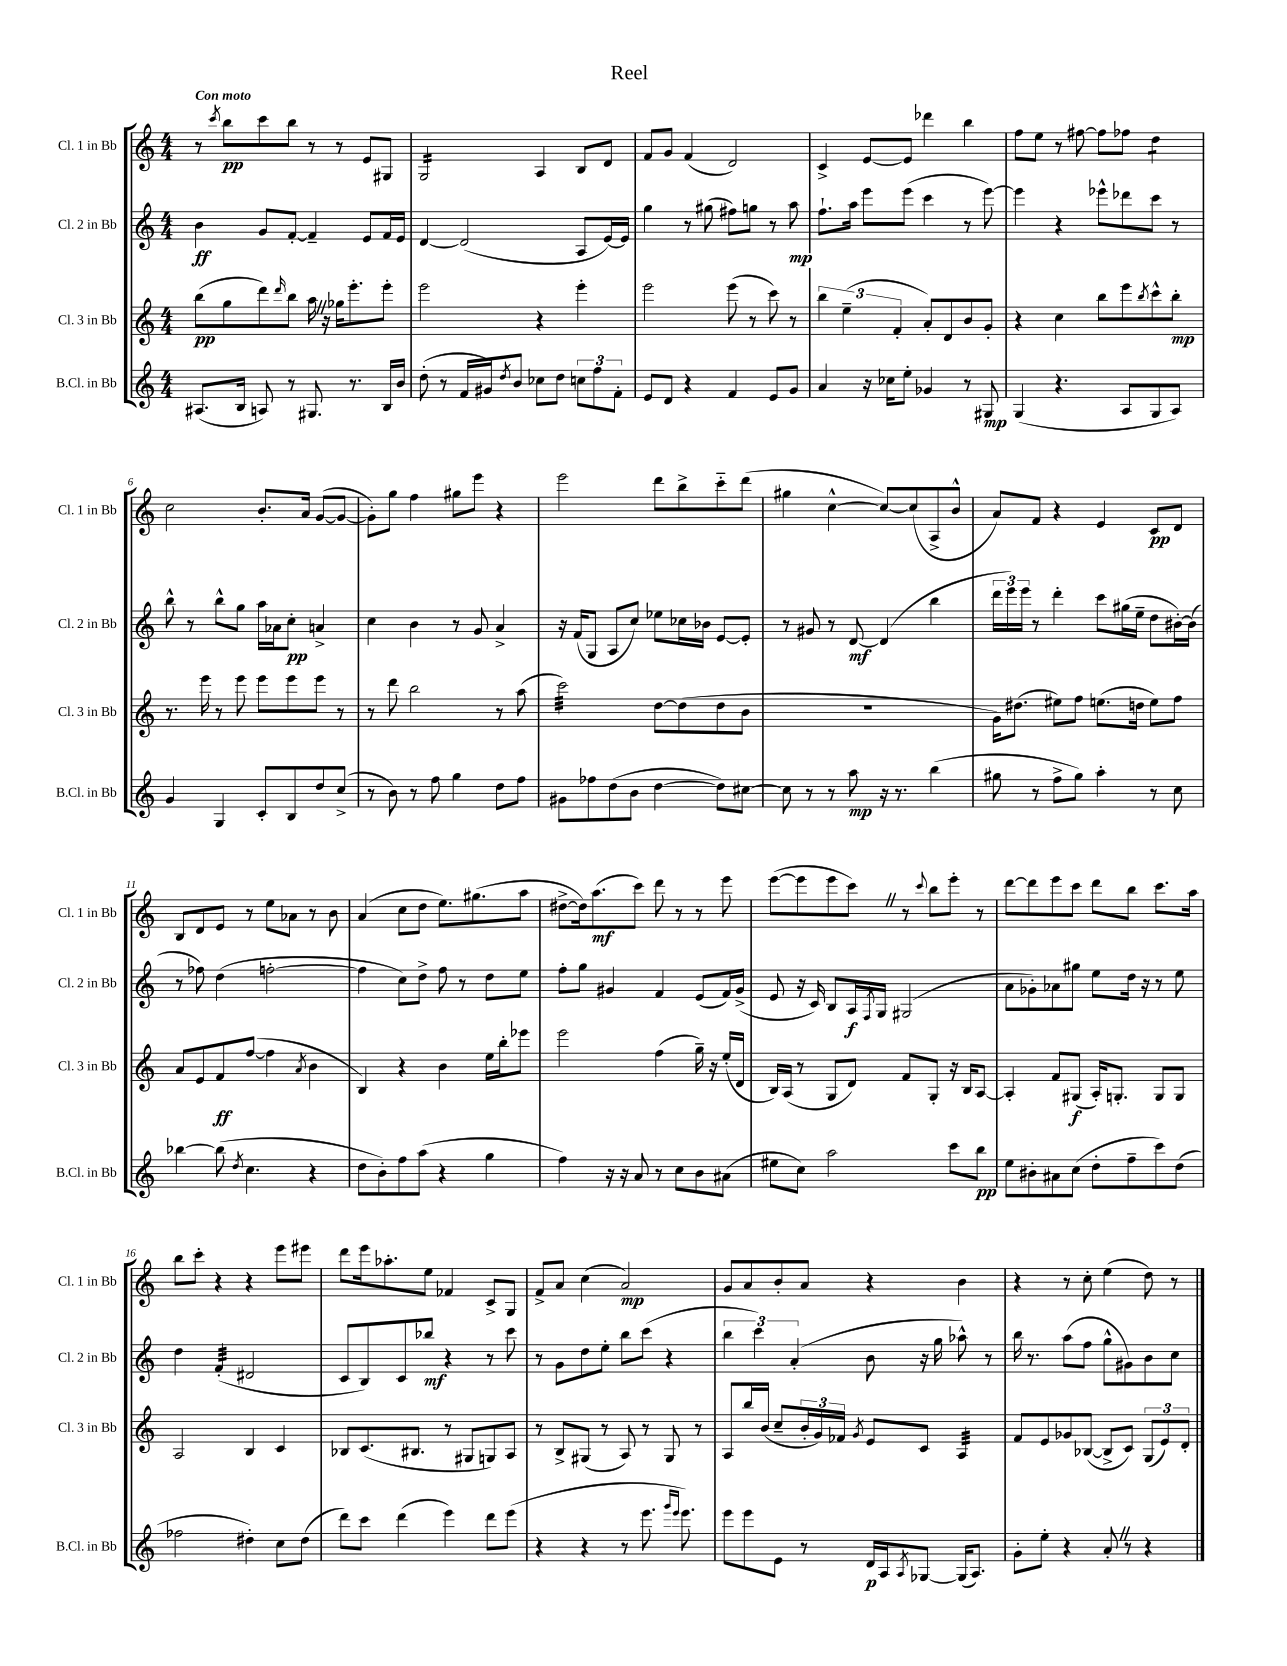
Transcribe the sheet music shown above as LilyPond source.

\header { title = "Reel" }
<<
\new StaffGroup <<
\new Staff = "s0" \with { instrumentName = "Cl. 1 in Bb" shortInstrumentName = "Cl. 1 in Bb" } {
    \clef treble \key c \major \numericTimeSignature \time 4/4 \tempo "Con moto"
    r8 \acciaccatura { c'''8 } b''8\pp c'''8 b''8 r8 r8 e'8 gis8 |
    g2:16 a4 b8 d'8 |
    f'8 g'8 f'4( d'2) |
    c'4-> e'8~ e'8 des'''4 b''4 |
    f''8 e''8 r8 fis''8~ fis''8 fes''8 d''4:8 |
    c''2 b'8.-. a'16 g'8~( g'8~ |
    g'8-.) g''8 f''4 gis''8 e'''8 r4 |
    e'''2 d'''8 b''8-> c'''8-_ d'''8( |
    gis''4 c''4~-^ c''8~) c''8( a8-> b'8-^ |
    a'8) f'8 r4 e'4 c'8\pp d'8 |
    b8 d'8 e'8 r8 e''8 aes'8 r8 b'8 |
    a'4( c''8 d''8 e''8.) gis''8.( a''8 |
    dis''8~-> dis''16) a''8.\mf( c'''8) d'''8 r8 r8 e'''8 |
    e'''8~( e'''8 e'''8 c'''8) \once \override BreathingSign.text = \markup { \musicglyph "scripts.caesura.straight" } \breathe r8 \appoggiatura { c'''8 } b''8 e'''8-. r8 |
    d'''8~ d'''8 e'''8 c'''8 d'''8 b''8 c'''8. a''16 |
    b''8 c'''8-. r4 r4 e'''8 eis'''8 |
    d'''8 e'''16 aes''8.-. e''8 fes'4 c'8-> g8 |
    f'8-> a'8 c''4( a'2\mp) |
    g'8 a'8 b'8-. a'8 r4 b'4 |
    r4 r8 c''8-. e''4( d''8) r8 \bar "|." |
}
\new Staff = "s1" \with { instrumentName = "Cl. 2 in Bb" shortInstrumentName = "Cl. 2 in Bb" } {
    \clef treble \key c \major \numericTimeSignature \time 4/4
    b'4\ff g'8 f'8~-. f'4-- e'8 f'16 e'16 |
    d'4~ d'2( a8 e'16~) e'16 |
    g''4 r8 gis''8( fis''8) g''8 r8 a''8\mp |
    f''8.-! a''16 e'''8 e'''8( c'''4 r8 e'''8~) |
    e'''4 r4 ees'''8-^ des'''8 c'''8 r8 |
    b''8-^ r8 b''8-^ g''8 a''16 aes'16 c''8-.\pp a'4-> |
    c''4 b'4 r8 g'8 a'4-> |
    r16 f'16( g8 a8 c''8) ees''8 ces''16 bes'16 e'8~ e'8-. |
    r8 gis'8 r8 d'8~\mf d'4( b''4 |
    \tuplet 3/2 { d'''16 e'''16) e'''16 } r8 d'''4-. c'''8 gis''16( e''16-- d''8 bis'16~-.) bis'16( |
    r8 fes''8) d''4( f''2~-. |
    f''4 c''8) d''8-> f''8 r8 d''8 e''8 |
    f''8-. g''8 gis'4 f'4 e'8( f'16) gis'16->( |
    e'8 r16 c'16) b8 a16\f \acciaccatura { f8 } g16 gis2( |
    a'8 ges'8-.) aes'8 gis''8 e''8 d''16 r16 r8 e''8 |
    d''4 f'4:32-.( dis'2 |
    c'8 b8) c'8 bes''8\mf r4 r8 c'''8 |
    r8 g'8 d''8 e''8-. b''8 c'''8( r4 |
    \tuplet 3/2 { b''4 c'''4) a'4-.( } b'8 r16 g''16 aes''8-^) r8 |
    b''16 r8. a''8( f''8 g''8-^ gis'8) b'8 c''8 \bar "|." |
}
\new Staff = "s2" \with { instrumentName = "Cl. 3 in Bb" shortInstrumentName = "Cl. 3 in Bb" } {
    \clef treble \key c \major \numericTimeSignature \time 4/4
    b''8\pp( g''8 d'''8) \grace { d'''16 } b''8 a''16 \once \override BreathingSign.text = \markup { \musicglyph "scripts.caesura.straight" } \breathe r16 ges''16 e'''8.-. e'''8-. |
    e'''2 r4 e'''4-. |
    e'''2 e'''8( r8 c'''8) r8 |
    \tuplet 3/2 { b''4 e''4--( f'4-. } a'8-.) d'8 b'8 g'8-. |
    r4 c''4 b''8 e'''8 \acciaccatura { b''8 } c'''8-^ b''8-.\mp |
    r8. e'''16 r8 e'''8 e'''8 e'''8 e'''8 r8 |
    r8 d'''8 b''2 r8 a''8( |
    c'''2:32) d''8~ d''8( d''8 b'8 |
    r1 |
    g'16) dis''8.( eis''8) f''8 e''8.( d''16 e''8) f''8 |
    a'8 e'8 f'8\ff f''8~( f''4 \acciaccatura { a'8 } b'4 |
    b4) r4 b'4 e''16 b''16-. ees'''8 |
    e'''2 f''4( g''16--) r16 e''16-.( d'16 |
    b16) a16( r8 g8 d'8) f'8 g8-. r16 b16 a8~ |
    a4-. f'8 gis8\f( a16-.) g8.-. g8 g8 |
    a2 b4 c'4 |
    bes8 c'8.( bis8. r8 gis8 g8) a8 |
    r8 b8-> gis8( r8 a8) r8 gis8 r8 |
    a8 b''16 b'16( c''8-- \tuplet 3/2 { b'16-. g'16) fes'16 } \acciaccatura { g'8 } e'8 c'8 a4:32 |
    f'8 e'8 ges'8 bes8~( bes8-> c'8) \tuplet 3/2 { g8( e'8) d'8-. } \bar "|." |
}
\new Staff = "s3" \with { instrumentName = "B.Cl. in Bb" shortInstrumentName = "B.Cl. in Bb" } {
    \clef treble \key c \major \numericTimeSignature \time 4/4
    ais8.( b16 a8) r8 gis8. r8. b16 b'16 |
    d''8-.( r8 f'16 gis'16) \acciaccatura { d''8 } b'8 ces''8 d''8 \tuplet 3/2 { c''8 f''8 f'8-. } |
    e'8 d'8 r4 f'4 e'8 g'8 |
    a'4 r16 ces''16 e''8-. ges'4 r8 gis8\mp |
    g4( r4. a8 g8 a8) |
    g'4 g4 c'8-. b8 d''8 c''8->( |
    r8 b'8) r8 f''8 g''4 d''8 f''8 |
    gis'8 fes''8 d''8( b'8 d''4~ d''8) cis''8~ |
    cis''8 r8 r8 a''8\mp r16 r8. b''4( |
    gis''8 r8 f''8-> gis''8) a''4-. r8 c''8 |
    bes''4~ bes''8( \acciaccatura { d''8 } c''4. r4 |
    d''8 b'8-.) f''8 a''8( r4 g''4 |
    f''4) r16 r16 a'8 r8 c''8 b'8 ais'8( |
    eis''8 c''8) a''2 c'''8 b''8\pp |
    e''8 bis'8-. ais'8 c''8( d''8-. f''8-- c'''8) d''8( |
    fes''2 dis''4-.) c''8 dis''8( |
    d'''8) c'''8 d'''4( e'''4) d'''8 e'''8( |
    r4 r4 r8 e'''8. \grace { g'''16 e'''16 } e'''8.) |
    e'''8 e'''8 e'8 r8 d'16\p a16 \acciaccatura { a8 } ges8~ ges16( a8.) |
    g'8-. e''8-. r4 a'8-. \once \override BreathingSign.text = \markup { \musicglyph "scripts.caesura.straight" } \breathe r8 r4 \bar "|." |
}
>>
>>
